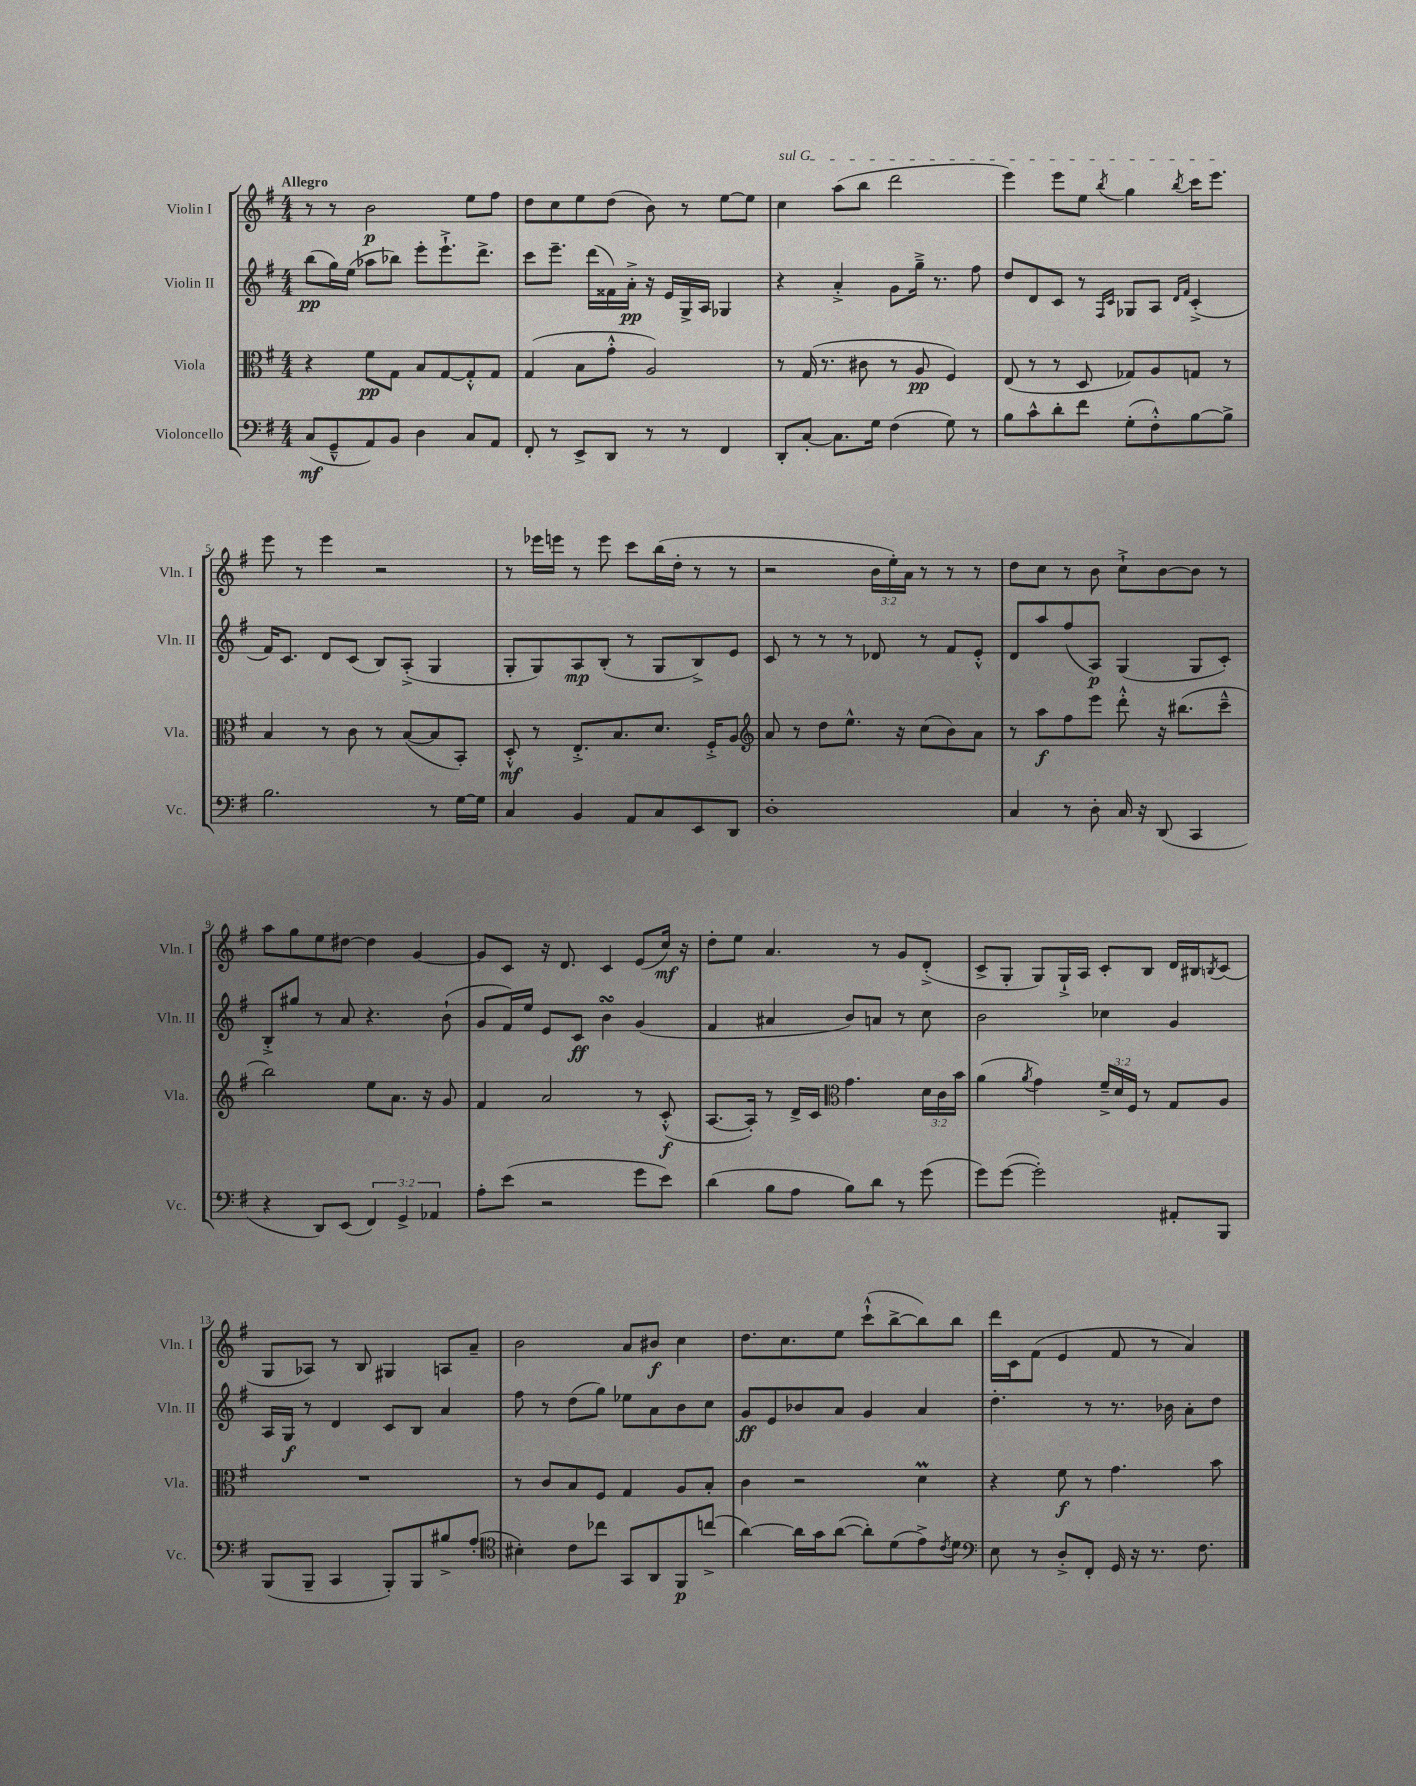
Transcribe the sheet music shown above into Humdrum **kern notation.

**kern	**dynam	**kern	**dynam	**kern	**dynam	**kern	**dynam
*part4	*part4	*part3	*part3	*part2	*part2	*part1	*part1
*staff4	*staff4	*staff3	*staff3	*staff2	*staff2	*staff1	*staff1
*I"Violoncello	*	*I"Viola	*	*I"Violin II	*	*I"Violin I	*
*I'Vc.	*	*I'Vla.	*	*I'Vln. II	*	*I'Vln. I	*
*clefF4	*	*clefC3	*	*clefG2	*	*clefG2	*
*k[f#]	*	*k[f#]	*	*k[f#]	*	*k[f#]	*
*M4/4	*	*M4/4	*	*M4/4	*	*M4/4	*
=1	=1	=1	=1	=1	=1	=1	=1
!	!	!	!	!	!	!LO:TX:a:B:t=Allegro	!
(8C/L	mf	4r	.	(8bb\L	pp	8r	.
8GG~^^/	.	.	.	16gg\L)	.	8r	.
.	.	.	.	(16ee\JJ	.	.	.
8AA/)	.	8f#\L	pp	8aa-X\L	.	2b\	p
8BB/J	.	8G\J	.	8bb-X\J)	.	.	.
4D\	.	8B/L	.	8eee'\L	.	.	.
.	.	[8G/	.	8.eee`^\	.	.	.
8C/L	.	8G'^^/]	.	.	.	8ee\L	.
.	.	.	.	8.ddd^\J	.	.	.
8AA/J	.	8G/J	.	.	.	8ff#\J	.
=2	=2	=2	=2	=2	=2	=2	=2
8FF#'/	.	(4G/	.	8ccc\L	.	8dd\L	.
8r	.	.	.	8.eee~\J	.	8cc\	.
8EE^/L	.	8B\L	.	.	.	8ee\	.
.	.	.	.	(16ddd\LL	.	.	.
8DD/J	.	8g'^^\J	.	16f##X\)	.	(8dd\J	.
.	.	.	.	16a'^\JJ	pp	.	.
8r	.	2A/)	.	16r	.	8b\)	.
.	.	.	.	16e/LL	.	.	.
8r	.	.	.	16G^/	.	8r	.
.	.	.	.	16A/JJ	.	.	.
4FF#/	.	.	.	4G-X/	.	[8ee\L	.
.	.	.	.	.	.	8ee\J]	.
=3	=3	=3	=3	=3	=3	=3	=3
!	!	!	!	!	!	!LO:TX:a:i:t=sul G	!
8DD'/L	.	8r	.	4r	.	4cc\	.
[8C'/J	.	(16G/	.	.	.	.	.
.	.	8.r	.	.	.	.	.
8.C\L]	.	.	.	4a'^/	.	(8aa\L	.
.	.	8c#X\	.	.	.	8bb\J	.
16G\Jk	.	.	.	.	.	.	.
(4F#\	.	8r	.	8g\L	.	2ddd\	.
.	.	8A/	pp	16gg~^\Jk	.	.	.
.	.	.	.	8.r	.	.	.
8G\)	.	4F#/)	.	.	.	.	.
8r	.	.	.	8ff#\	.	.	.
=4	=4	=4	=4	=4	=4	=4	=4
8B\L	.	(8E/	.	8dd/L	.	4eee\)	.
8c^^\	.	8r	.	8d/	.	.	.
8d'\	.	8r	.	8c/J	.	8eee\L	.
8f#\J	.	8D/	.	8r	.	8ee\J	.
.	.	.	.	16qqF#/LL	.	.	.
.	.	.	.	16qqc/JJ	.	8qbb/	.
(8G'\L	.	8G-X/L)	.	8G-X/L	.	4gg\	.
8F#'^^\)	.	8A/	.	8A/J	.	.	.
.	.	.	.	16qqd/LL	.	.	.
.	.	.	.	16qqf#/JJ	.	8qbb/	.
[8B\	.	8Gn/J	.	(4c'^/	.	16ccc\KL	.
.	.	.	.	.	.	8.eee\J	.
8B^\J]	.	8r	.	.	.	.	.
!!LO:LB:g=z
=5	=5	=5	=5	=5	=5	=5	=5
2.B\	.	4B/	.	16f#/KL)	.	8eee\	.
.	.	.	.	8.c/J	.	.	.
.	.	.	.	.	.	8r	.
.	.	8r	.	8d/L	.	4eee\	.
.	.	8c\	.	(8c/J	.	.	.
.	.	8r	.	8B/L)	.	2r	.
.	.	([8B/L	.	(8A'^/J	.	.	.
8r	.	8B/]	.	4G/	.	.	.
[16G\LL	.	8BB'/J)	.	.	.	.	.
16G\JJ]	.	.	.	.	.	.	.
=6	=6	=6	=6	=6	=6	=6	=6
4C/	.	8D'^^/	mf	8G'/L	.	8r	.
.	.	8r	.	8G/)	.	16eee-X\LL	.
.	.	.	.	.	.	16eeen\JJ	.
4BB/	.	8.E'^/L	.	8A/	mp	8r	.
.	.	.	.	(8B'/J	.	8eee\	.
.	.	8.B/	.	.	.	.	.
8AA/L	.	.	.	8r	.	8ccc\L	.
8C/	.	8.d/J	.	8G/L	.	(16bb\L	.
.	.	.	.	.	.	16dd'\JJ	.
8EE/	.	.	.	8B^/)	.	8r	.
.	.	16F#'^/KL	.	.	.	.	.
8DD/J	.	8A/J	.	8e/J	.	8r	.
=7	=7	=7	=7	=7	=7	=7	=7
*	*	*clefG2	*	*	*	*	*
1D'	.	8a/	.	8c/	.	2r	.
.	.	8r	.	8r	.	.	.
.	.	8dd\L	.	8r	.	.	.
.	.	8.ee^^\J	.	8r	.	.	.
.	.	.	.	8d-X/	.	24b\LL	.
.	.	.	.	.	.	24ee'\)	.
.	.	16r	.	.	.	.	.
.	.	.	.	.	.	24a\JJ	.
.	.	(8cc\L	.	8r	.	8r	.
.	.	8b\)	.	8f#/L	.	8r	.
.	.	8a\J	.	8e'^^/J	.	8r	.
=8	=8	=8	=8	=8	=8	=8	=8
4C/	.	8r	.	8d/L	.	8dd\L	.
.	.	8aa\L	f	8aa/	.	8cc\J	.
8r	.	8ff#\	.	(8ff#/	.	8r	.
8D'\	.	8eee\J	.	8A/J)	p	8b\	.
16C/	.	8ddd'^^\	.	(4G/	.	8cc`^\L	.
16r	.	.	.	.	.	.	.
(8DD/	.	16r	.	.	.	[8b\	.
.	.	(8.bb#X\L	.	.	.	.	.
4CC/	.	.	.	8G/L	.	8b\J]	.
.	.	8ccc~^^\J	.	8c'/J)	.	8r	.
!!LO:LB:g=z
=9	=9	=9	=9	=9	=9	=9	=9
4r	.	2bb\)	.	8B'^/L	.	8aa\L	.
.	.	.	.	8gg#X/J	.	8gg\	.
8DD/L)	.	.	.	8r	.	8ee\	.
(8EE/J	.	.	.	8a/	.	[8dd#X\J	.
6FF#/)	.	8ee\L	.	4.r	.	4dd#\]	.
.	.	8.a\J	.	.	.	.	.
6GG^/	.	.	.	.	.	.	.
.	.	.	.	.	.	[4g/	.
.	.	16r	.	.	.	.	.
6AA-X/	.	.	.	.	.	.	.
.	.	8g/	.	(8b`\	.	.	.
=10	=10	=10	=10	=10	=10	=10	=10
8A'\L	.	4f#/	.	8g/L	.	8g/L]	.
(8e\J	.	.	.	16f#/L)	.	8c/J	.
.	.	.	.	16ee/JJ	.	.	.
2r	.	2a/	.	8e/L	.	16r	.
.	.	.	.	.	.	8.d/	.
.	.	.	.	8c/J	ff	.	.
.	.	.	.	4bsSsS\	.	4c/	.
8g\L	.	8r	.	(4g/	.	(8e/L	.
8e\J)	.	(8c'^^/	f	.	.	16cc/Jk)	mf
.	.	.	.	.	.	16r	.
=11	=11	=11	=11	=11	=11	=11	=11
(4d\	.	[8.A/L	.	4f#/	.	8dd'\L	.
.	.	.	.	.	.	8ee\J	.
.	.	16A'/Jk])	.	.	.	.	.
8B\L	.	8r	.	4a#X/	.	4.a/	.
8A\J	.	16d^/LL	.	.	.	.	.
.	.	16c/JJ	.	.	.	.	.
*	*	*clefC3	*	*	*	*	*
8B\L)	.	4.g\	.	8b/L)	.	.	.
8d\J	.	.	.	8an/J	.	8r	.
8r	.	.	.	8r	.	8g/L	.
(8g\	.	24d\LL	.	8cc\	.	(8d'^/J	.
.	.	24c\	.	.	.	.	.
.	.	24b\JJ	.	.	.	.	.
=12	=12	=12	=12	=12	=12	=12	=12
8g\L)	.	(4a\	.	2b\	.	8c^/L	.
([8g\J	.	.	.	.	.	8G'/J	.
.	.	8qa/	.	.	.	.	.
2g'\])	.	4g\)	.	.	.	8G/L)	.
.	.	.	.	.	.	16G`^/L	.
.	.	.	.	.	.	16A/JJ	.
.	.	24f#~^/LL	.	4cc-X\	.	8c'/L	.
.	.	24d/	.	.	.	.	.
.	.	24F#/JJ	.	.	.	.	.
.	.	8r	.	.	.	8B/J	.
8AA#X'/L	.	8G/L	.	4g/	.	16d/LL	.
.	.	.	.	.	.	16B#X/J	.
.	.	.	.	.	.	8qBn/	.
8BBB/J	.	8A/J	.	.	.	(8c/J	.
!!LO:LB:g=z
=13	=13	=13	=13	=13	=13	=13	=13
(8BBB/L	.	1r	.	16A/LL	.	8G/L	.
.	.	.	.	16G/JJ	f	.	.
8BBB~/J	.	.	.	8r	.	8A-X/J)	.
4CC/	.	.	.	4d/	.	8r	.
.	.	.	.	.	.	8B/	.
8BBB'/L)	.	.	.	8c/L	.	4G#X/	.
8BBB/	.	.	.	8B/J	.	.	.
8B#X^/	.	.	.	4a/	.	8An/L	.
(8A'/J	.	.	.	.	.	8a~/J	.
=14	=14	=14	=14	=14	=14	=14	=14
*clefC4	*	*	*	*	*	*	*
4B#X'\)	.	8r	.	8ff#\	.	2b\	.
.	.	8c/L	.	8r	.	.	.
8c\L	.	8B/	.	(8dd\L	.	.	.
8cc-X\J	.	8F#/J	.	8gg\J)	.	.	.
8GG/L	.	4G/	.	8ee-X\L	.	8a/L	.
8AA/	.	.	.	8a\	.	8b#X/J	f
8FF#/	p	8A/L	.	8b\	.	4cc\	.
(8ccn^/J	.	8B'/J	.	8cc\J	.	.	.
=15	=15	=15	=15	=15	=15	=15	=15
[4a\)	.	4c\	.	8g/L	ff	8.dd\L	.
.	.	.	.	8e/	.	.	.
.	.	.	.	.	.	8.cc\	.
16a\LL]	.	2r	.	8b-X/	.	.	.
16g\J	.	.	.	.	.	.	.
([8a\J	.	.	.	8a/J	.	8ee\J	.
8a'\L])	.	.	.	4g/	.	(8ccc`^^\L	.
(8d\	.	.	.	.	.	[8bb^\	.
8e^\)	.	4dM\	.	4a/	.	8bb\])	.
8qc/	.	.	.	.	.	.	.
8d\J	.	.	.	.	.	8bb\J	.
=16	=16	=16	=16	=16	=16	=16	=16
*clefF4	*	*	*	*	*	*	*
8E\	.	4r	.	4.dd'\	.	16ddd\LL	.
.	.	.	.	.	.	16c\J	.
8r	.	.	.	.	.	(8f#\J	.
8D'^/L	.	8f#\	f	.	.	4e/	.
8FF#'/J	.	8r	.	8r	.	.	.
16GG/	.	4.g\	.	8.r	.	8f#/	.
16r	.	.	.	.	.	.	.
8.r	.	.	.	.	.	8r	.
.	.	.	.	16b-X\	.	.	.
.	.	.	.	8a'\L	.	4a/)	.
8.F#\	.	.	.	.	.	.	.
.	.	8b\	.	8dd\J	.	.	.
==	==	==	==	==	==	==	==
*-	*-	*-	*-	*-	*-	*-	*-
